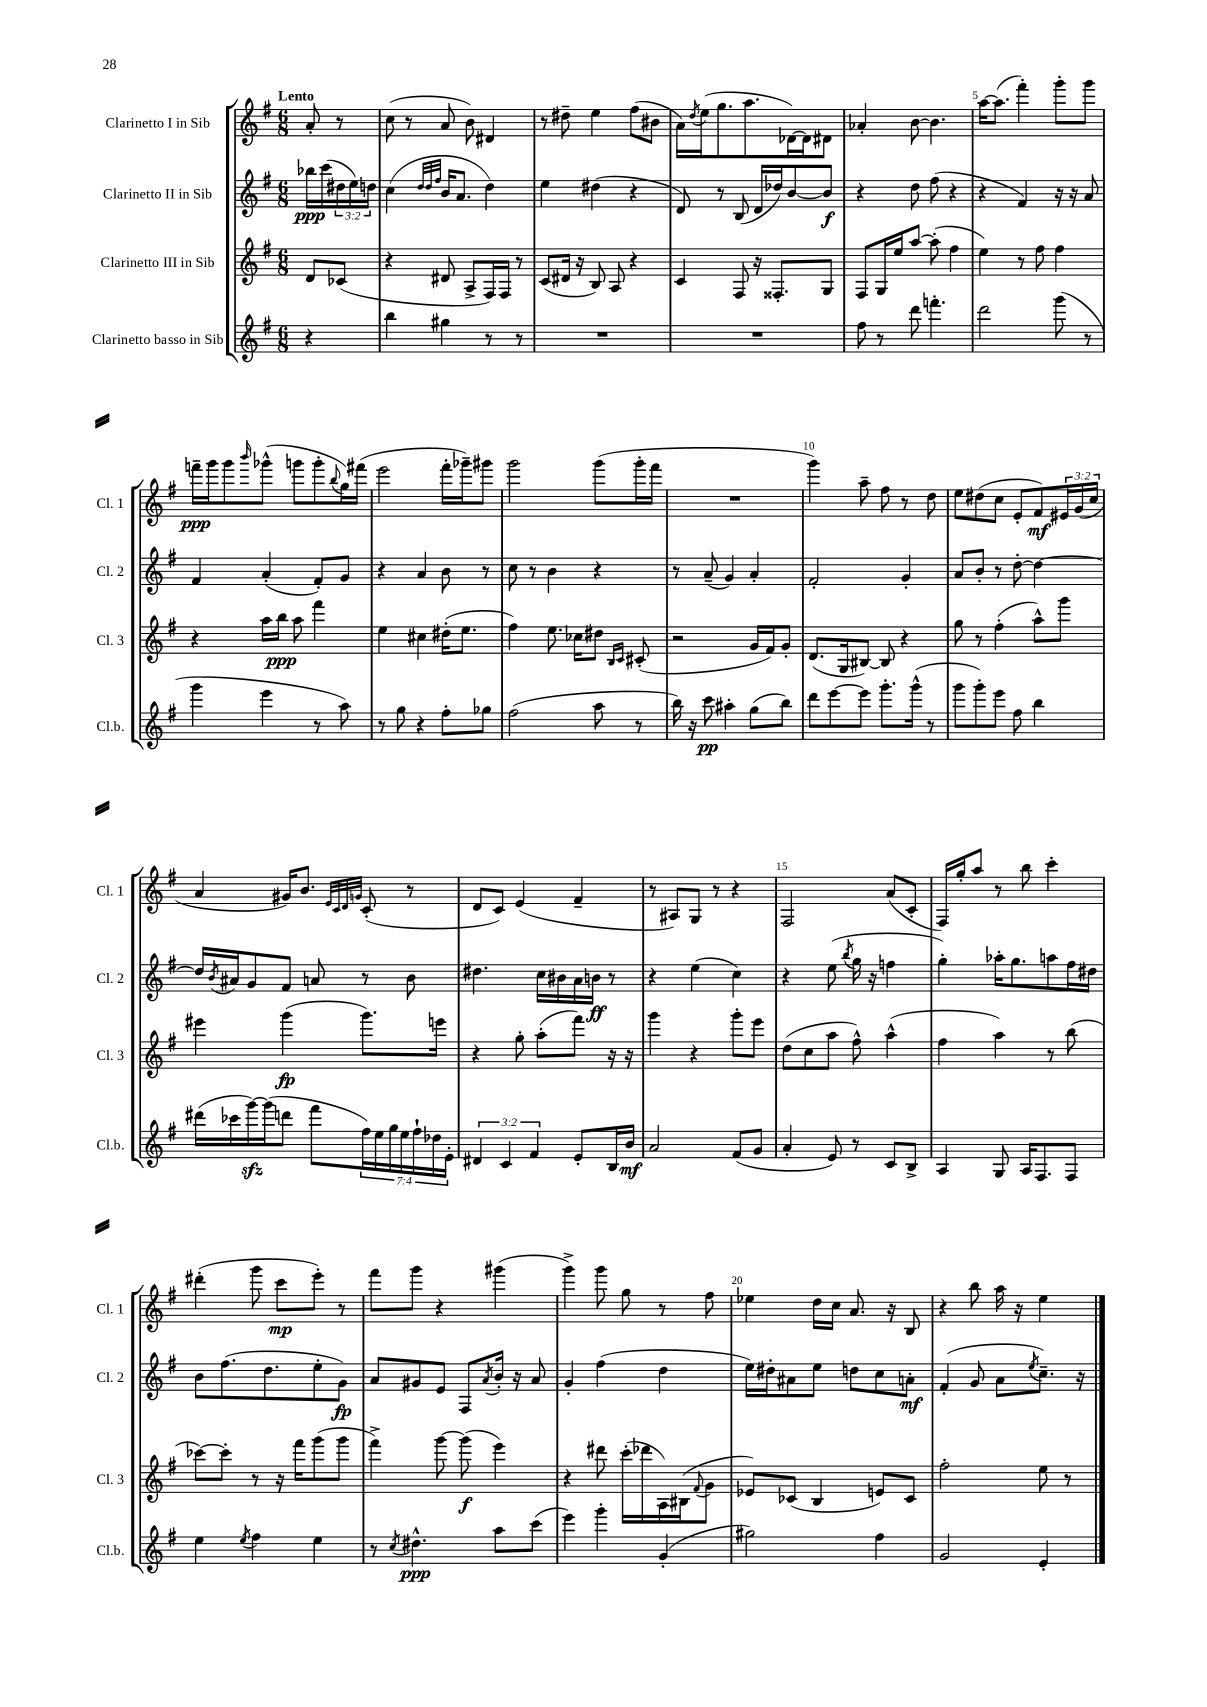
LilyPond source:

<<
\new StaffGroup <<
\new Staff = "s0" \with { instrumentName = "Clarinetto I in Sib" shortInstrumentName = "Cl. 1" } {
    \clef treble \key g \major \numericTimeSignature \time 6/8 \override Staff.TupletNumber.text = #tuplet-number::calc-fraction-text \partial 4 \tempo "Lento"
    a'8-. r8 |
    c''8( r8 a'8 b'8) dis'4 |
    r8 dis''8-- e''4 fis''8( bis'8 |
    a'16) \acciaccatura { d''8 } e''16( g''8. a''8. des'16~) des'16 dis'8 |
    aes'4-. b'8~ b'4. |
    a''16~ a''8.( fis'''4-.) g'''8-. g'''8 |
    f'''16--\ppp g'''16 g'''8 \grace { b'''16 } ges'''8-^( g'''8 g'''8-. \appoggiatura { b''8 } g''16) fis'''16( |
    e'''2 fis'''16-. ges'''16--) gis'''8 |
    g'''2 g'''8( g'''16-. fis'''16 |
    R2. |
    g'''4) a''8-- fis''8 r8 d''8 |
    e''8 dis''8( c''8 e'8-. fis'8\mf) \tuplet 3/2 { eis'16 g'16( c''16 } |
    a'4 gis'16) b'8. \grace { e'32 c'32 d'32 g'32 } c'8-.( r8 |
    d'8 c'8) e'4( fis'4-- |
    r8 ais8) g8 r8 r4 |
    fis2 a'8( c'8-. |
    fis16) g''16-. a''8 r8 b''8 c'''4-. |
    dis'''4-.( g'''8 c'''8\mp e'''8-.) r8 |
    fis'''8 g'''8 r4 gis'''4( |
    g'''4->) g'''8 g''8 r8 fis''8 |
    ees''4 d''16 c''16 a'8. r16 b8 |
    r4 b''8 a''16 r16 e''4 \bar "|." |
}
\new Staff = "s1" \with { instrumentName = "Clarinetto II in Sib" shortInstrumentName = "Cl. 2" } {
    \clef treble \key g \major \numericTimeSignature \time 6/8 \override Staff.TupletNumber.text = #tuplet-number::calc-fraction-text \partial 4
    bes''16\ppp c'''16( \tuplet 3/2 { dis''16 e''16) d''16 } |
    c''4( \grace { d''32 d''32 fis''32 } b'16 a'8. d''4) |
    e''4 dis''4( r4 |
    d'8) r8 b8( d'16 des''16) b'8~ b'8\f |
    r4 d''8 fis''8( r4 |
    r4 fis'4) r16 r16 a'8 |
    fis'4 a'4-.( fis'8-.) g'8 |
    r4 a'4 b'8 r8 |
    c''8 r8 b'4 r4 |
    r8 a'8--( g'4) a'4-. |
    fis'2-. g'4-. |
    a'8 b'8-. r8 d''8~-. d''4~ |
    d''16 \acciaccatura { b'8 } ais'16 g'8 fis'8 a'8 r8 b'8 |
    dis''4. c''16 bis'16 a'16 b'16\ff r8 |
    r4 e''4( c''4) |
    r4 e''8( \acciaccatura { b''8 } g''16 r16 f''4 |
    g''4-.) aes''16-. g''8. a''8 fis''16 dis''16 |
    b'8 fis''8.( d''8. e''8-. g'8\fp) |
    a'8 gis'8 e'8 fis8 \acciaccatura { a'8 } b'16-. r16 a'8 |
    g'4-. fis''4( d''4 |
    e''16) dis''16-. ais'8 e''8 d''8 c''8 a'8-.\mf |
    fis'4-.( g'8 a'8 \acciaccatura { e''8 } c''8.--) r16 \bar "|." |
}
\new Staff = "s2" \with { instrumentName = "Clarinetto III in Sib" shortInstrumentName = "Cl. 3" } {
    \clef treble \key g \major \numericTimeSignature \time 6/8 \partial 4
    d'8 ces'8( |
    r4 dis'8 a8-> fis16) fis16 r8 |
    c'8( dis'16 r16 b8) a8 r4 |
    c'4 fis8 r16 fisis8.-. g8 |
    fis8 g16 e''16 a''8~ a''8-.( fis''4 |
    e''4) r8 fis''8 fis''4 |
    r4 a''16 b''16\ppp a''8 fis'''4 |
    e''4 cis''4 dis''16-.( e''8. |
    fis''4) e''8. ces''16 dis''8 \grace { b16 c'16 } cis'8-.( |
    r2 g'16 fis'16) g'8-. |
    d'8.( g16 bis8~) bis8 r4 |
    g''8 r8 fis''4-.( a''8-^) g'''8 |
    eis'''4 g'''4\fp( g'''8.) e'''16 |
    r4 g''8-. a''8-.( fis'''8) r16 r16 |
    g'''4 r4 g'''8-. e'''8 |
    d''8( c''8 a''8 fis''8-^) a''4-^( |
    fis''4 a''4) r8 b''8( |
    ces'''8~) ces'''8-. r8 r16 fis'''16 g'''8( g'''8 |
    fis'''4->) g'''8~ g'''8\f( e'''4) |
    r4 dis'''8 c'''16-.( des'''16 a16) bis16( \appoggiatura { fis'8 } g'8 |
    ees'8) ces'8( b4 e'8) ces'8 |
    fis''2-. e''8 r8 \bar "|." |
}
\new Staff = "s3" \with { instrumentName = "Clarinetto basso in Sib" shortInstrumentName = "Cl.b." } {
    \clef treble \key g \major \numericTimeSignature \time 6/8 \override Staff.TupletNumber.text = #tuplet-number::calc-fraction-text \partial 4
    r4 |
    b''4 gis''4 r8 r8 |
    R2. |
    R2. |
    fis''8 r8 d'''8 f'''4.-. |
    d'''2 g'''8( r8 |
    g'''4 e'''4 r8 a''8) |
    r8 g''8 r4 fis''8-. ges''8 |
    fis''2( a''8 r8 |
    b''16) r16 c'''8\pp ais''4-. g''8( b''8) |
    d'''8 e'''8~ e'''8 g'''8.-. g'''16-^( r8 |
    g'''8 g'''8-.) e'''8 fis''8 b''4 |
    dis'''16( ces'''16 g'''16~\sfz) g'''16( d'''8 fis'''8 \tuplet 7/4 { fis''16) e''16 g''16 e''16 fis''16-! des''16 e'16-. } |
    \tuplet 3/2 { dis'4 c'4 fis'4 } e'8-. b16 b'16\mf |
    a'2 fis'8( g'8 |
    a'4-. e'8) r8 c'8 b8-> |
    a4 g8 a16 fis8. fis8 |
    e''4 \acciaccatura { e''8 } fis''4 e''4 |
    r8 \acciaccatura { c''8 } dis''4.-^\ppp a''8 c'''8( |
    e'''4) g'''4-. g'4-.( |
    gis''2) fis''4 |
    g'2 e'4-. \bar "|." |
}
>>
>>
\layout { \context { \Score \override BarNumber.break-visibility = ##(#f #t #t) barNumberVisibility = #(every-nth-bar-number-visible 5) } }
